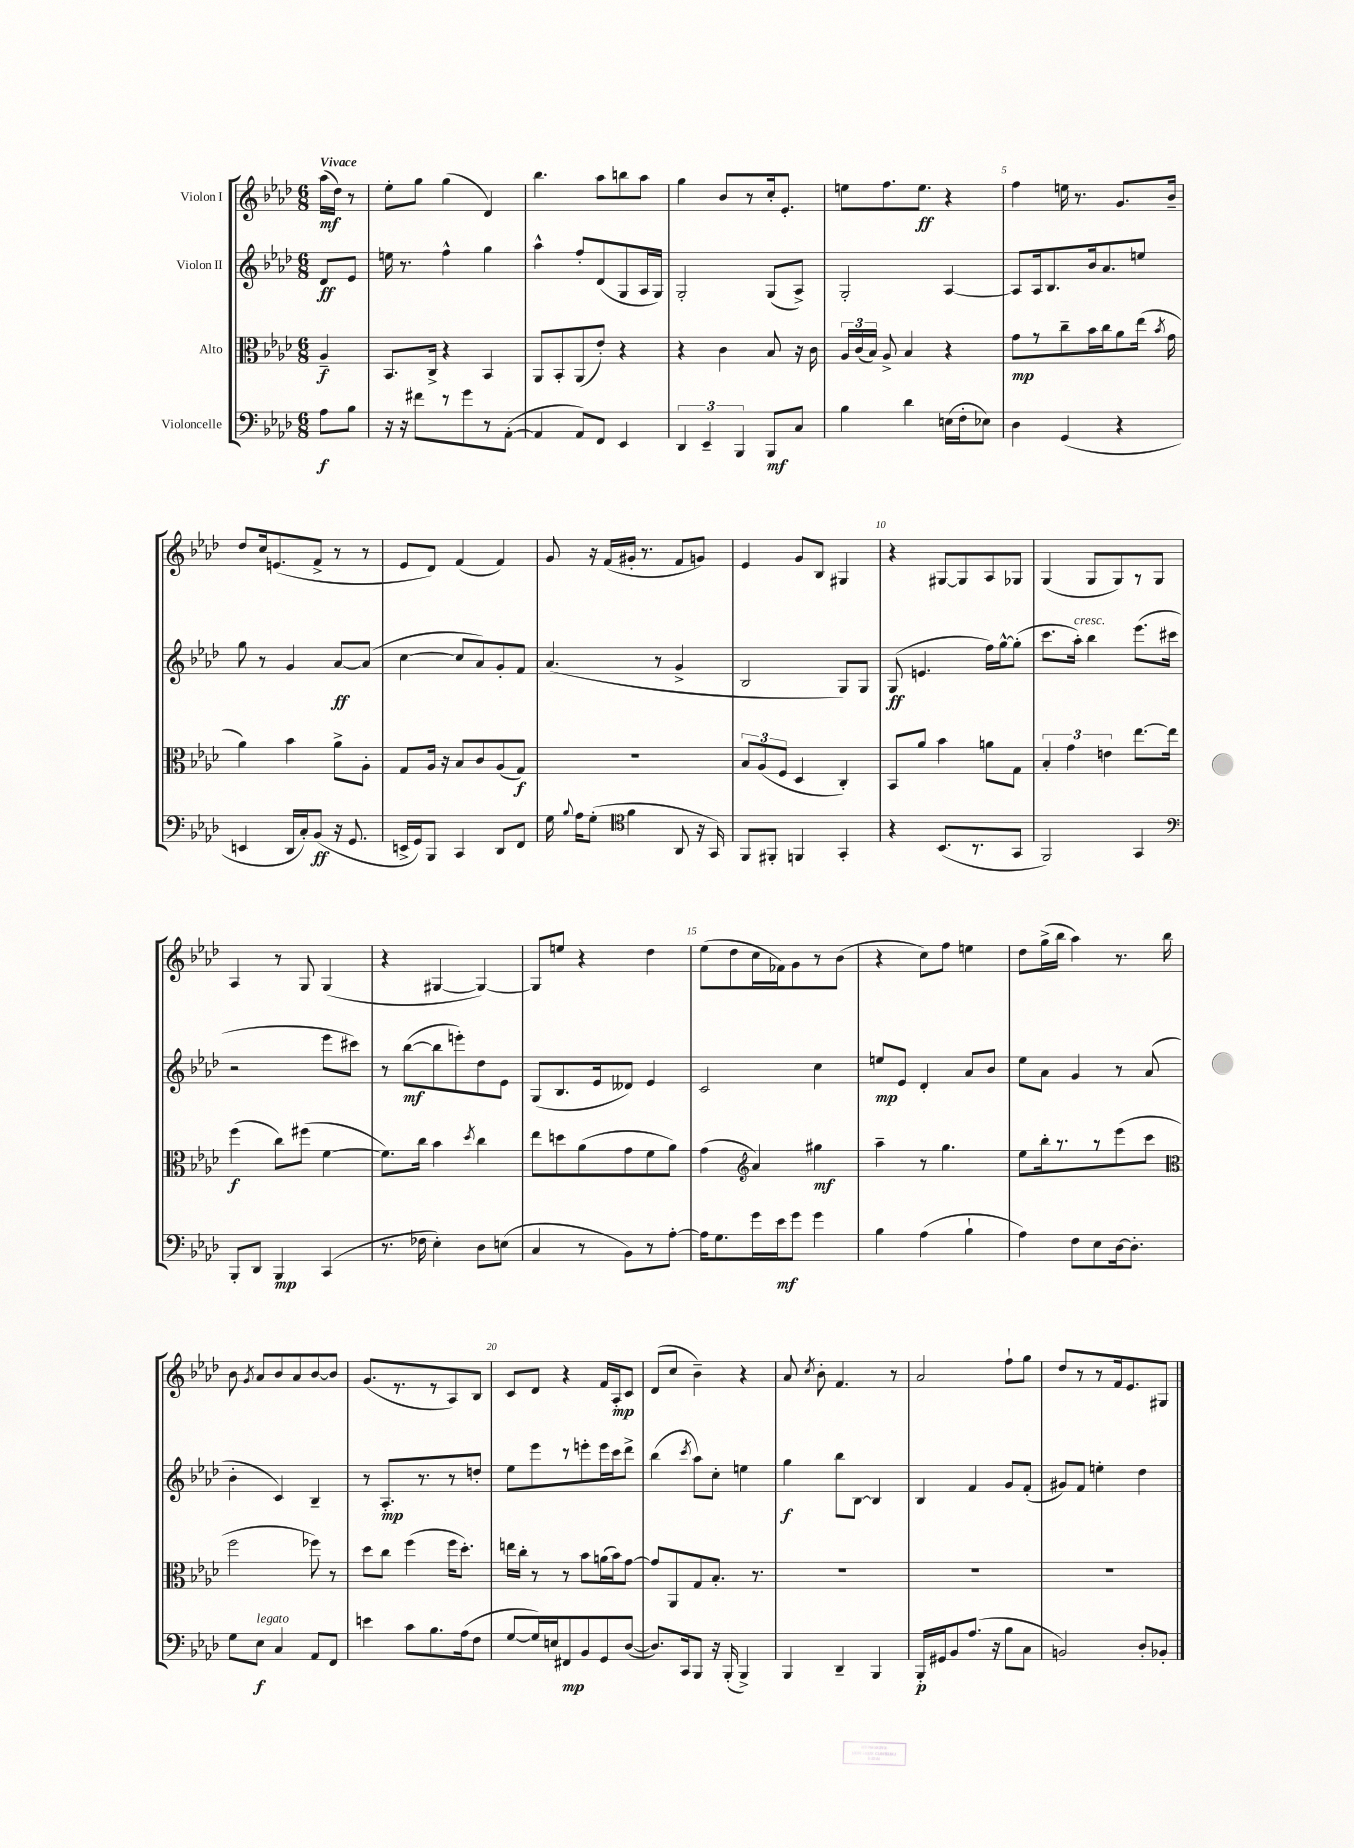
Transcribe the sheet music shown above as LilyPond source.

<<
\new StaffGroup <<
\new Staff = "s0" \with { instrumentName = "Violon I" } {
    \clef treble \key aes \major \numericTimeSignature \time 6/8 \partial 4 \tempo "Vivace"
    \autoBeamOff aes''16[\mf( des''16]) r8 |
    ees''8[-. g''8] g''4( des'4) |
    bes''4. aes''8[ b''8 aes''8] |
    g''4 bes'8[ r8 c''16-. ees'8.]-. |
    e''8[ f''8. e''8.]\ff r4 |
    f''4 e''16 r8. g'8.[ bes'16]-- |
    des''8[ c''16 e'8.( f'8]-> r8 r8 |
    ees'8[ des'8]) f'4( f'4) |
    g'8 r16 f'16[( gis'16]-. r8. f'8[ g'8]) |
    ees'4 g'8[ bes8] gis4 |
    r4 gis8[~ gis8 aes8 ges8] |
    g4( g8[ g8) r8 g8] |
    aes4 r8 g8 g4( |
    r4 gis4~ gis4~) |
    gis8[ e''8] r4 des''4 |
    ees''8[( des''8 c''16 fes'16) g'8 r8 bes'8]( |
    r4 c''8[) f''8] e''4 |
    des''8[ g''16->( bes''16] aes''4) r8. bes''16 |
    bes'8 \acciaccatura { g'8 } aes'8[ bes'8 aes'8 bes'8~ bes'8] |
    g'8.[( r8. r8 aes8) bes8] |
    c'8[ des'8] r4 f'16[ aes16-.\mp c'8] |
    des'8[( c''8] bes'4--) r4 |
    aes'8 \acciaccatura { c''8 } bes'8-. f'4. r8 |
    aes'2 f''8[-! g''8] |
    des''8[ r8 r8 f'16 ees'8. gis8] \bar "|." |
}
\new Staff = "s1" \with { instrumentName = "Violon II" } {
    \clef treble \key aes \major \numericTimeSignature \time 6/8 \partial 4
    \autoBeamOff des'8[\ff ees'8] |
    e''16 r8. f''4-^ g''4 |
    aes''4-^ f''8[-. des'8( g8 aes16 g16]) |
    g2-. g8[( aes8]->) |
    g2-. aes4~ |
    aes8[ aes16 bes8. bes'16 aes'8. e''8] |
    g''8 r8 g'4 aes'8[~\ff aes'8]( |
    c''4~ c''8[ aes'8) g'8-. f'8] |
    aes'4.( r8 g'4-> |
    bes2 g8[) g8] |
    g8\ff( e'4. f''16[) g''16~-^ g''8]-.( |
    c'''8.[ aes''16]-.^\markup { \italic "cresc." }) bes''4 ees'''8.[( cis'''16] |
    r2 ees'''8[ cis'''8]) |
    r8 bes''8[~\mf( bes''8 e'''8-.) des''8 ees'8] |
    g8[( bes8. ees'16 deses'8]) ees'4 |
    c'2 c''4 |
    e''8[\mp ees'8] des'4-. aes'8[ bes'8] |
    ees''8[ aes'8] g'4 r8 aes'8( |
    bes'4-. c'4) bes4-- |
    r8 aes8.[-.\mp r8. r8 d''8]-. |
    ees''8[ ees'''8 r8 e'''8-. e'''16 c'''16 des'''8]-> |
    bes''4( \acciaccatura { c'''8 } aes''8[) c''8]-. e''4 |
    g''4\f bes''8[ bes8]~ bes4 |
    bes4 f'4 g'8[ f'8]-.( |
    gis'8[) f'8] e''4-. des''4 \bar "|." |
}
\new Staff = "s2" \with { instrumentName = "Alto" } {
    \clef alto \key aes \major \numericTimeSignature \time 6/8 \partial 4
    \autoBeamOff aes4--\f |
    bes,8.[ c16]-> r4 bes,4 |
    aes,8[ bes,8-. aes,8( ees'8]-.) r4 |
    r4 c'4 bes8 r16 c'16 |
    \tuplet 3/2 { aes16[ c'16( bes16]) } aes8-> bes4 r4 |
    g'8[\mp r8 c''8-- bes'16 c''16 aes'8 ees''16]( \acciaccatura { bes'8 } g'16 |
    aes'4) bes'4 aes'8[-> aes8]-. |
    g8[ aes16] r16 bes8[ c'8 aes8( g8]\f) |
    R2. |
    \tuplet 3/2 { bes8[ aes8( f8] } des4 c4-.) |
    bes,8[ aes'8] bes'4 a'8[ g8] |
    \tuplet 3/2 { bes4-. g'4 e'4 } ees''8.[~ ees''16] |
    f''4\f( c''8[) fis''8]( f'4~ |
    f'8.[) c''16] bes'4 \acciaccatura { des''8 } c''4 |
    ees''8[ d''8 aes'8( g'8 f'8 aes'8]) |
    g'4( \clef treble aes'4) gis''4\mf |
    aes''4-- r8 g''4. |
    ees''8[ bes''16-. r8. r8 ees'''8( c'''8] |
    \clef alto f''2 fes''8) r8 |
    des''8[ c''8] f''4( f''16[ des''8.]-.) |
    e''16[ c''16]-. r8 r8 bes'8[ a'16( bes'16) g'8]~ |
    g'8[ aes,8 g8 bes8.]-. r8. |
    R2. |
    R2. |
    R2. \bar "|." |
}
\new Staff = "s3" \with { instrumentName = "Violoncelle" } {
    \clef bass \key aes \major \numericTimeSignature \time 6/8 \partial 4
    \autoBeamOff aes8[\f bes8] |
    r16 r16 fis'8[ r8 g'8 r8 aes,8]~-.( |
    aes,4 aes,8[) f,8] ees,4 |
    \tuplet 3/2 { des,4 ees,4-- bes,,4 } bes,,8[\mf c8] |
    bes4 des'4 e16[( f16-. ees8]) |
    des4 g,4( r4 |
    e,4 des,16[ c16-.) bes,8]\ff( r16 g,8. |
    e,16[-> g,16) bes,,8] c,4 des,8[ f,8] |
    g16 \appoggiatura { bes8 } aes16[ g8]-.( \clef tenor f'4 aes,8 r16 g,16) |
    f,8[ fis,8]-. f,4 g,4-. |
    r4 bes,8.[( r8. g,8] |
    f,2) g,4 |
    \clef bass bes,,8[-. des,8] bes,,4\mp c,4( |
    r8. fes16 ees4-.) des8[ e8]( |
    c4 r8 bes,8[) r8 aes8]~-. |
    aes16[ g8. g'16 ees'16\mf g'8] g'4 |
    bes4 aes4( bes4-! |
    aes4) f8[ ees8 des16~ des8.]-. |
    g8[ ees8]\f^\markup { \italic "legato" } c4 aes,8[ f,8] |
    e'4 c'8[ bes8. aes16( f8] |
    g8[~ g16) e16 fis,8\mp bes,8 g,8 des8]~( |
    des8.[) c,16 bes,,8] r16 bes,,16-.( bes,,4->) |
    bes,,4 des,4-- bes,,4 |
    bes,,16[-.\p gis,16 bes,8 aes8.]( r16 bes8[ c8] |
    b,2) des8[-. bes,8]-. \bar "|." |
}
>>
>>
\layout { \context { \Score \override BarNumber.break-visibility = ##(#f #t #t) barNumberVisibility = #(every-nth-bar-number-visible 5) } }
